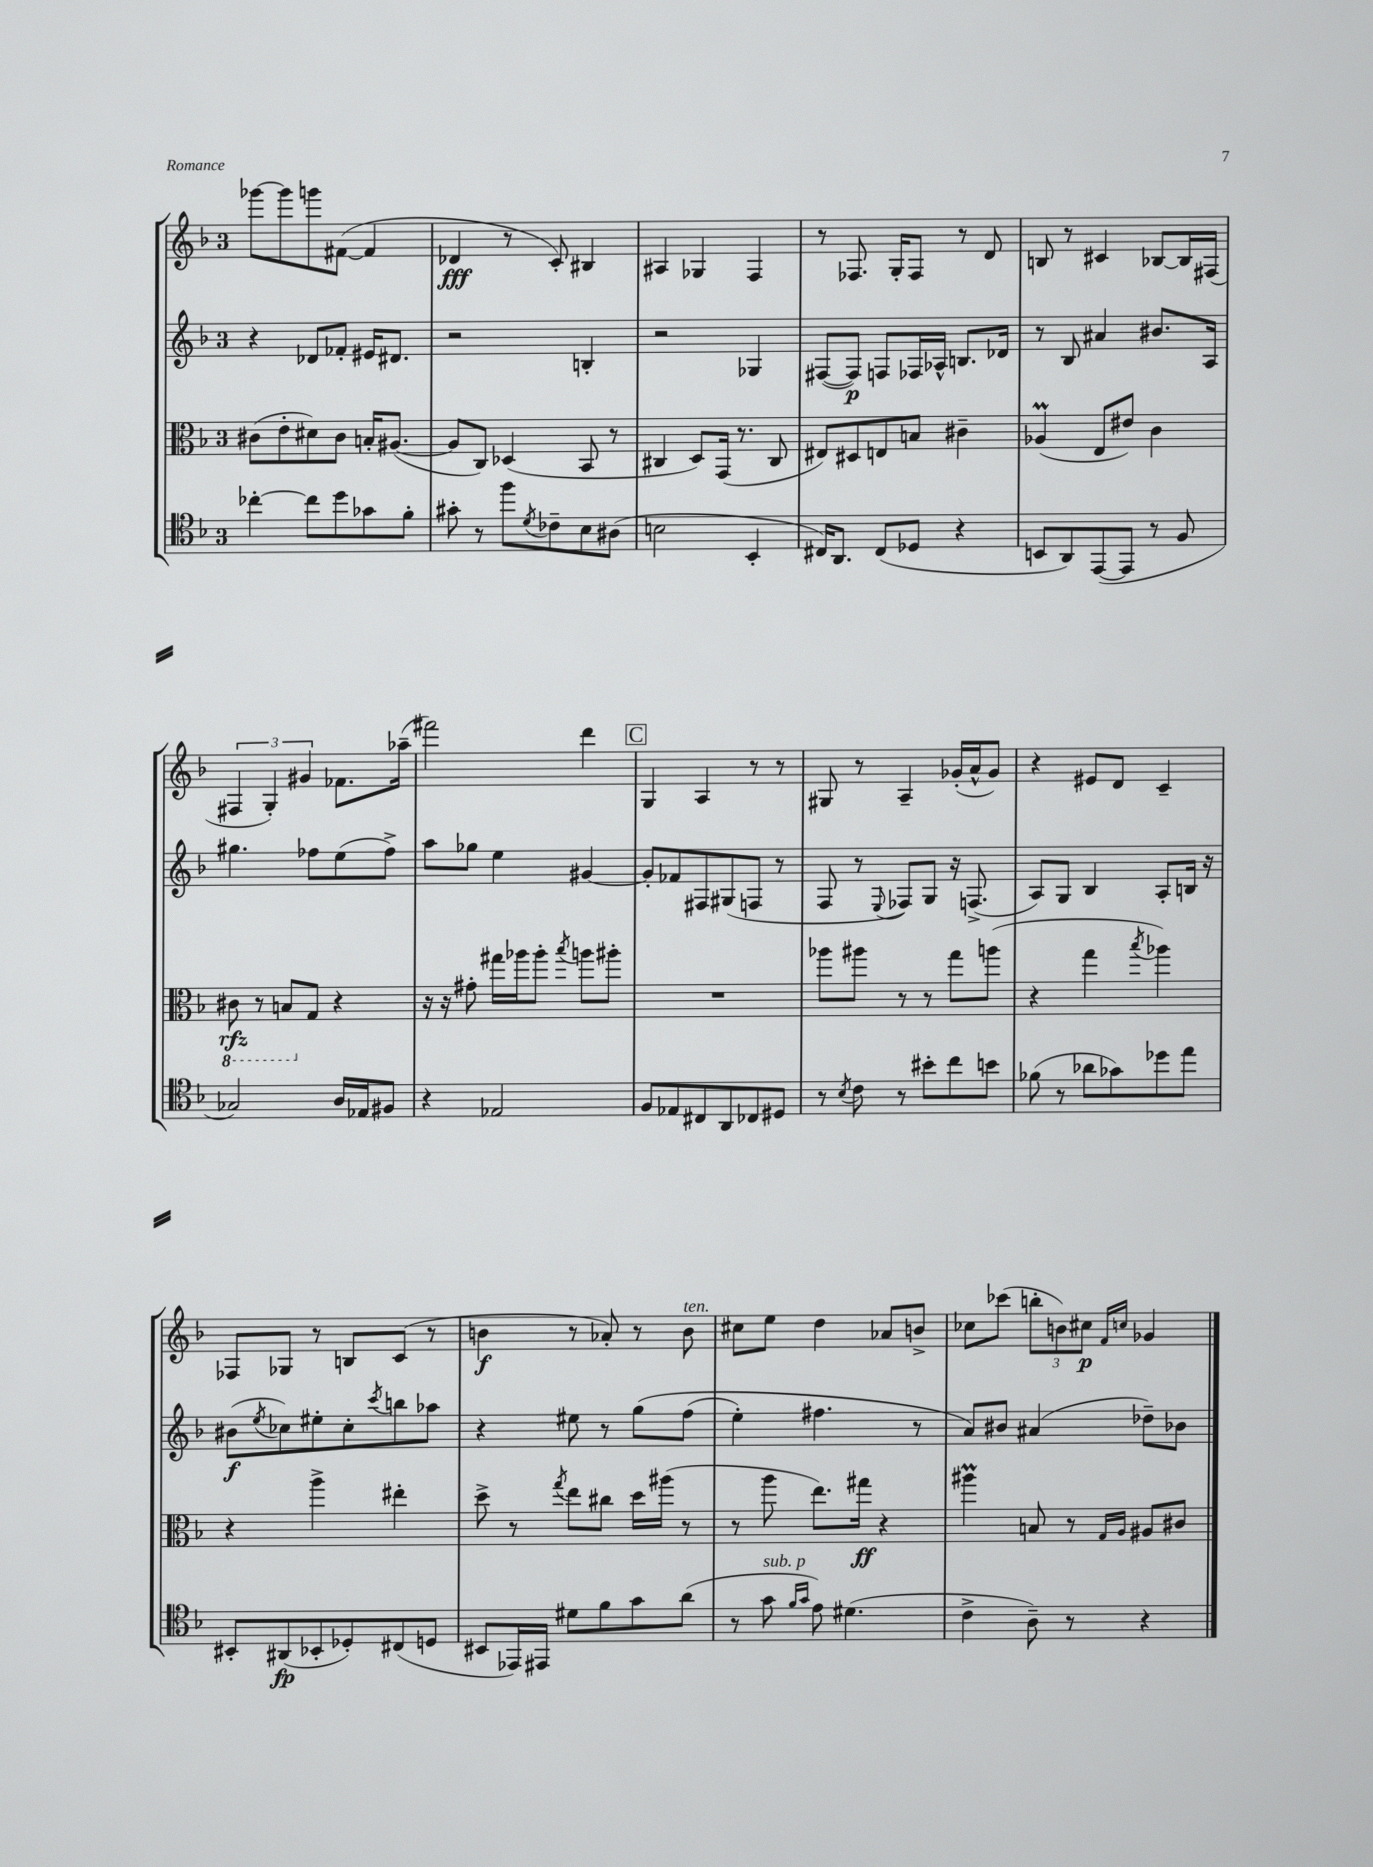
<<
\new StaffGroup <<
\new Staff = "s0" {
    \clef treble \key f \major \once \override Staff.TimeSignature.style = #'single-digit \time 3/4
    ges'''8~ ges'''8 g'''8 fis'8~( fis'4 |
    des'4\fff r8 c'8-.) bis4 |
    ais4 ges4 f4 |
    r8 fes8. g16-. fes8 r8 d'8 |
    b8 r8 cis'4 bes8~ bes16 fis16( |
    \tuplet 3/2 { fis4 g4-.) gis'4 } fes'8. aes''16--( |
    fis'''2) d'''4 |
    \mark \markup { \box "C" } g4 a4 r8 r8 |
    gis8 r8 a4-- ges'16-.( a'16-^ ges'8) |
    r4 eis'8 d'8 c'4-- |
    fes8 ges8 r8 b8 c'8( r8 |
    b'4\f r8 aes'8-.) r8 b'8^\markup { \italic "ten." } |
    cis''8 e''8 d''4 aes'8 b'8-> |
    ces''8 ces'''8( \tuplet 3/2 { b''8-. b'8) cis''8\p } \grace { f'16 c''16 } ges'4 \bar "|." |
}
\new Staff = "s1" {
    \clef treble \key f \major \once \override Staff.TimeSignature.style = #'single-digit \time 3/4
    r4 des'8 fes'8-. eis'16 dis'8. |
    r2 b4-. |
    r2 ges4 |
    fis8~( fis8\p) f8 fes16 aes16-^ b8. des'16 |
    r8 bes8 ais'4 bis'8. a16 |
    gis''4. fes''8 e''8( fes''8->) |
    a''8 ges''8 e''4 gis'4~ |
    \mark \markup { \box "C" } gis'8-. fes'8 fis8 gis8( f8 r8 |
    f8 r8 \appoggiatura { e8 } fes8) g8 r16 f8.->( |
    a8) g8 bes4 a8-. b16 r16 |
    bis'8\f( \acciaccatura { e''8 } ces''8) eis''8-. ces''8-. \acciaccatura { c'''8 } b''8 aes''8 |
    r4 eis''8 r8 g''8\( f''8( |
    e''4-.) fis''4. r8 |
    a'8\) bis'8 ais'4( des''8--) bes'8 \bar "|." |
}
\new Staff = "s2" {
    \clef alto \key f \major \once \override Staff.TimeSignature.style = #'single-digit \time 3/4
    cis'8( e'8-. dis'8) cis'8 b16-. ais8.~( |
    ais8 c8) des4( bes,8 r8 |
    cis4 d8) g,16( r8. cis8 |
    eis8) dis8 e8 b8 cis'4-- |
    aes4\prall( e8 eis'8) c'4 |
    \ottava #-1 cis8\rfz r8 b,8 \ottava #0 g8 r4 |
    r16 r16 gis'8-. gis''16 aes''16 aes''8-. \acciaccatura { bes''8 } a''8 ais''8-. |
    \mark \markup { \box "C" } R2. |
    aes''8 ais''8 r8 r8 g''8 a''8( |
    r4 g''4 \acciaccatura { bes''8 } aes''4) |
    r4 a''4-> eis''4-. |
    d''8-> r8 \acciaccatura { g''8 } e''8 cis''8 d''16 ais''16( r8 |
    r8 a''8 e''8.) gis''16\ff r4 |
    ais''4\prall b8 r8 \grace { g16 a16 } ais8 cis'8 \bar "|." |
}
\new Staff = "s3" {
    \clef tenor \key f \major \once \override Staff.TimeSignature.style = #'single-digit \time 3/4
    ces''4~-. ces''8 d''8 ges'8 f'8-. |
    gis'8-. r8 f''8 \acciaccatura { d'8 } ces'8-- bes8 ais8( |
    b2 bes,4-. |
    cis16) a,8. cis8( des8 r4 |
    b,8 a,8) e,8~( e,8 r8 f8 |
    ges2) a16 ees16 fis8 |
    r4 ees2 |
    \mark \markup { \box "C" } f8 ees8 cis8 a,8 ces8 dis8 |
    r8 \acciaccatura { bes8 } c'8 r8 bis'8-. c''8 b'8 |
    fes'8( r8 aes'8 ges'8) des''8 e''8 |
    bis,8-. ais,8\fp( bes,8-. des8-.) cis8( d8 |
    bis,8 ees,16) eis,16 dis'8 f'8 g'8 a'8( |
    r8 g'8^\markup { \italic "sub. p" } \grace { f'16 g'16 } e'8) dis'4.( |
    c'4-> a8--) r8 r4 \bar "|." |
}
>>
>>
\layout { \context { \Score \remove "Bar_number_engraver" } }
